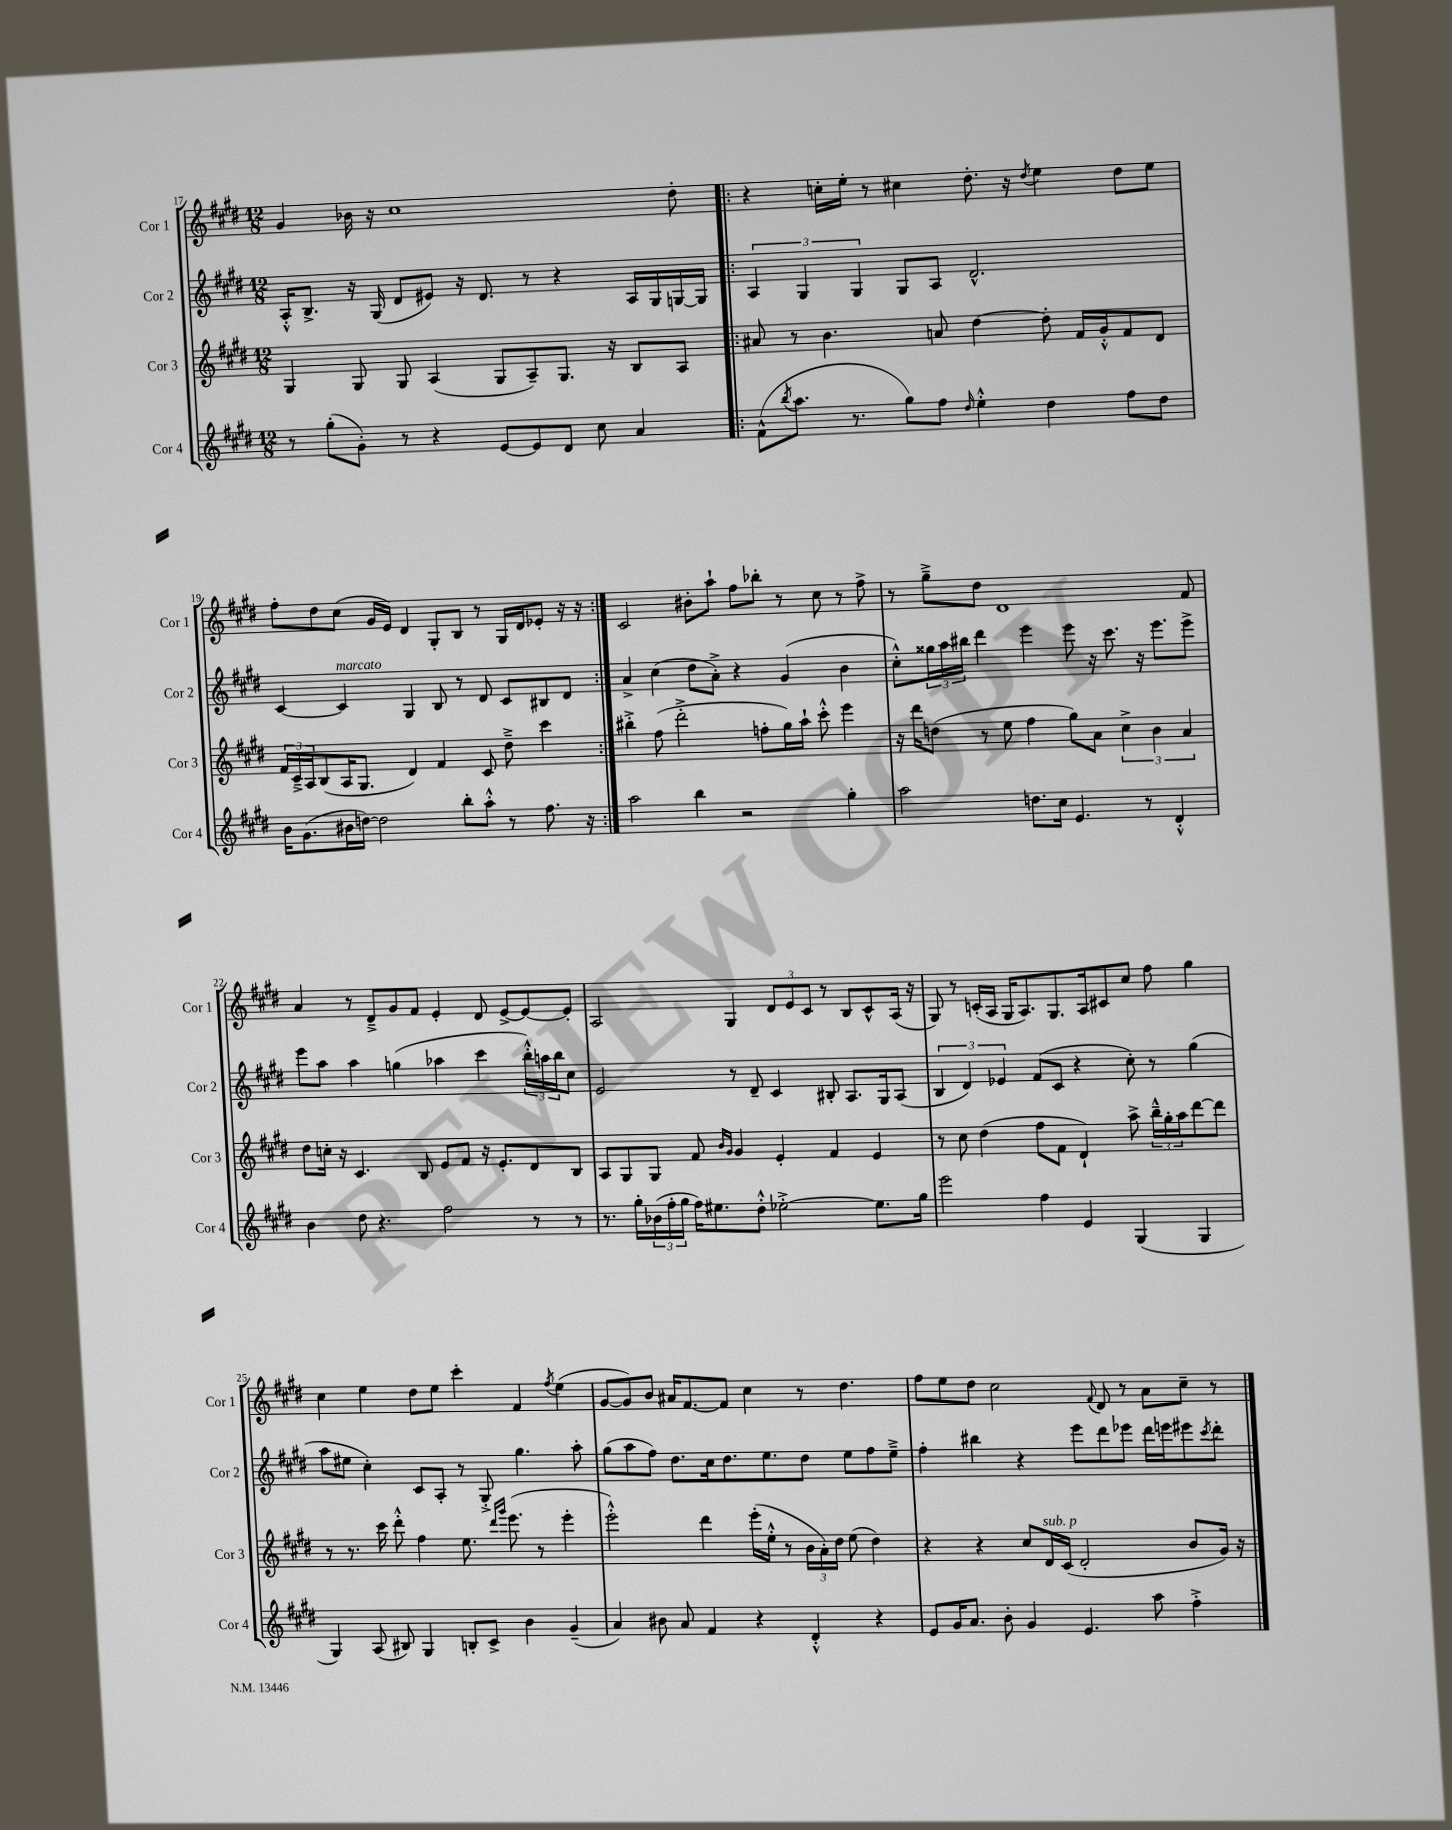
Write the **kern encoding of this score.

**kern	**kern	**kern	**kern
*staff4	*staff3	*staff2	*staff1
*clefG2	*clefG2	*clefG2	*clefG2
*k[f#c#g#d#]	*k[f#c#g#d#]	*k[f#c#g#d#]	*k[f#c#g#d#]
*M12/8	*M12/8	*M12/8	*M12/8
8r	4G#/	16A'^^/LK	4g#/
.	.	8.B^/J	.
(8gg#'\L	.	.	.
8g#'\J)	8G#/	16r	16b-\
.	.	(16G#/	16r
8r	8G#/	8d#/L	1cc#
4r	(4A/	8e#/J)	.
.	.	16r	.
.	.	8.d#/	.
[8e/L	8G#/L	.	.
8e/]	8A~/)	8r	.
8d#/J	8.G#/J	4r	.
8cc#\	.	.	.
.	16r	.	.
4a/	8B/L	16A/LL	.
.	.	16G#/	.
.	8A/J	[16G/	8dd#'\
.	.	16G/]JJ	.
=!|:	=!|:	=!|:	=!|:
(8f#^^\L	8a#/	6A/	4r
8qbb/	.	.	.
8.aa\J	8r	.	.
.	.	6G#/	.
.	4.b\	.	16cc'\LL
8.r	.	.	16ee'\JJ
.	.	6G#/	.
.	.	.	8r
8gg#\L)	.	8G#/L	4cc#\
8ff#\J	8a/	8A/J	.
16qqdd#/	.	.	.
4ee'^^\	[4dd#\	2.d#^^/	8.dd#'\
.	.	.	16r
.	.	.	8qdd#/
4dd#\	8dd#'\]	.	4ee\
.	16f#/LL	.	.
.	16g#'^^/J	.	.
8ff#\L	8f#/	.	8dd#\L
8dd#\J	8d#/J	.	8ee\J
=	=	=	=
16b\LK	24f#/LL	[4c#/	8ff#'\L
.	24c#~^/	.	.
(8.g#\	.	.	.
.	24A/J	.	.
.	(8B/	.	8dd#\
16b#\L	16A/K	4c#/]	(8cc#\J
[16dd\JJ)	8.G#/J	.	.
2dd\]	.	.	16g#/LL
.	.	.	16e/JJ)
.	4d#/)	4G#/	4d#/
.	4f#/	8B/	8G#'/L
8bb'\L	.	8r	8B/J
8aa'^^\J	8c#/	8d#/	8r
8r	8dd#~^\	8c#/L	16G#/LL
.	.	.	16d#/J
8.ff#\	4ccc#\	8B#/	8e-'/J
.	.	8d#/J	16r
16r	.	.	16r
=:|!	=:|!	=:|!	=:|!
2aa\	4bb#'^\	4a^/	2c#/
.	(8ff#\	(4cc#\	.
.	2ddd#'^\	.	.
4bb\	.	8dd#\L	8b#'\L
.	.	8a'^\J)	8aa`\J
2r	.	4r	8ff#\L
.	8ff'\L	.	8bb-'\J
.	16gg#\L)	(4g#/	8r
.	16aa`\JJ	.	.
.	8ccc#'^^\	.	8cc#\
4gg#'\	4eee\	4b\	8r
.	.	.	8ff#^\
=	=	=	=
2aa\	16r	8cc#'^^\L)	8r
.	16ddd#\LK	.	.
.	(8dd\J	24gg##\L	8gg#~^\L
.	.	24aa\	.
.	.	24bb#\JJ	.
.	8r	4ddd#\	8dd#\J
.	8ee\	.	1d#
8.dd\L	4ff#\	4eee\	.
16cc#\Jk	.	.	.
4.e/	8gg#\L)	8eee\	.
.	8a\J	16r	.
.	.	8.ccc#\	.
.	6cc#^\	.	.
8r	.	16r	.
.	6b\	.	.
.	.	8.eee\L	.
4d#'^^/	.	.	.
.	6a/	.	.
.	.	8eee^\J	8f#/
=	=	=	=
4b\	8dd#\L	8eee\L	4a/
.	16cc'\Jk	8aa\J	.
.	16r	.	.
8dd#\	4.c#/	4aa\	8r
4.r	.	.	8d#~^/L
.	.	(4gg\	8g#/
.	8B/	.	8f#/J
2ff#\	8e/L	4aa-\	4e'/
.	8f#/J	.	.
.	16r	4ccc#\	8d#/
.	8.e'/L	.	.
.	.	.	[8e^/L
8r	8d#/	24bb'^^\LL)	8e/_
.	.	24aa\	.
.	.	24bb\J	.
8r	8B/J	8cc#\J	8e'/]J
=	=	=	=
8.r	8A/L	2e/	2A/
.	8G#/	.	.
16gg#'\LL	.	.	.
(24b-\	8G#/J	.	.
24ff#'\	.	.	.
24gg#\JJ	.	.	.
16ff#\LK)	8f#/	.	.
8.ee#\	.	.	.
.	16qqb/LL	.	.
.	16qqg#/JJ	.	.
.	4g#/	8r	4G#/
8dd#'^^\J	.	8d#~/	.
[2ee-'^\	4e'/	4c#/	12d#/L
.	.	.	12e/
.	.	.	12c#/J
.	4f#/	8B#'/	8r
.	.	8.A/L	8B/L
8.ee-\]L	4e/	.	8c#^^/
.	.	16G#/k	.
.	.	(8A/J	(16A/Jk
16gg#\Jk	.	.	16r
=	=	=	=
2eee\	8r	6B/	8G#/)
.	8cc#\	.	8r
.	.	6d#/)	.
.	(4dd#\	.	(16c'/LL
.	.	.	16A/JJ
.	.	6e-/	.
.	.	.	16G#/LK
.	.	.	8.A/)
4ff#\	8ff#\L	(8f#/L	.
.	8f#\J	8c#/J	8.G#/
4e/	4d#`/)	4r	.
.	.	.	16A/k
.	.	.	8c#/
(4G#/	8aa^\	8cc#'\)	8cc#/J
.	24bb~^^\LL	8r	8ff#\
.	24gg#'\	.	.
.	24aa\J	.	.
4G#/	[8ddd#\	(4gg#\	4gg#\
.	8ddd#\]J	.	.
=	=	=	=
4G#/)	8r	8aa\L	4cc#\
.	8.r	8ee#\J	.
(8A/	.	4cc#'\)	4ee\
.	16ccc#\	.	.
8B#/)	8ddd#'^^\	.	.
4G#/	4ff#\	8c#/L	8dd#\L
.	.	8A'/J	8ee\J
8B'/L	8.ee\	8r	4ccc#'\
8c#^/J	.	8G#'^/	.
.	16qqddd#/LL	.	.
.	16qqggg#/JJ	.	.
.	(8.eee\	.	.
4b\	.	4.gg#\	4f#/
.	8r	.	.
.	.	.	8qff#/
(4g#~/	4eee'\	.	(4ee\
.	.	8aa'\	.
=	=	=	=
4a/)	2eee'^^\)	(8gg#\L	[8g#/L
.	.	8aa\	8g#/])
8b#\	.	8ff#\J)	8b/J
8a/	.	8.dd#\L	16a#/LK
.	.	.	[8.f#/
4f#/	4ddd#\	.	.
.	.	16cc#\k	.
.	.	8.dd#\	8f#/]J
4r	(16eee'\LL	.	4cc#\
.	16ee'^^\JJ	8.ee\	.
.	8r	.	.
4d#'^^/	24b\LL	8dd#\J	8r
.	24a'\)	.	.
.	24dd#\JJ	.	.
.	(8ee\	8ee\L	4.dd#\
4r	4dd#\)	8ff#\	.
.	.	8ee~^\J	.
=	=	=	=
8e/L	4r	4ff#'\	8ff#\L
16g#/K	.	.	8ee\
8.a/J	.	.	.
.	4r	4bb#\	8dd#\J
8b'\	.	.	2cc#\
4g#/	8cc#/L	4r	.
.	16d#/L	.	.
.	(16c#/JJ	.	.
4.e/	2d#'/	8eee\L	.
.	.	.	8qqf#/
.	.	8ddd#\	8d#/
.	.	8eee-\J	8r
8aa\	.	16ddd#\LL	8a\L
.	.	16eee\J	.
4ff#'^\	8b/L	8eee#\	8cc#~\J
.	.	8qccc#/	.
.	16g#/Jk)	8ddd#'\J	8r
.	16r	.	.
==	==	==	==
*-	*-	*-	*-
